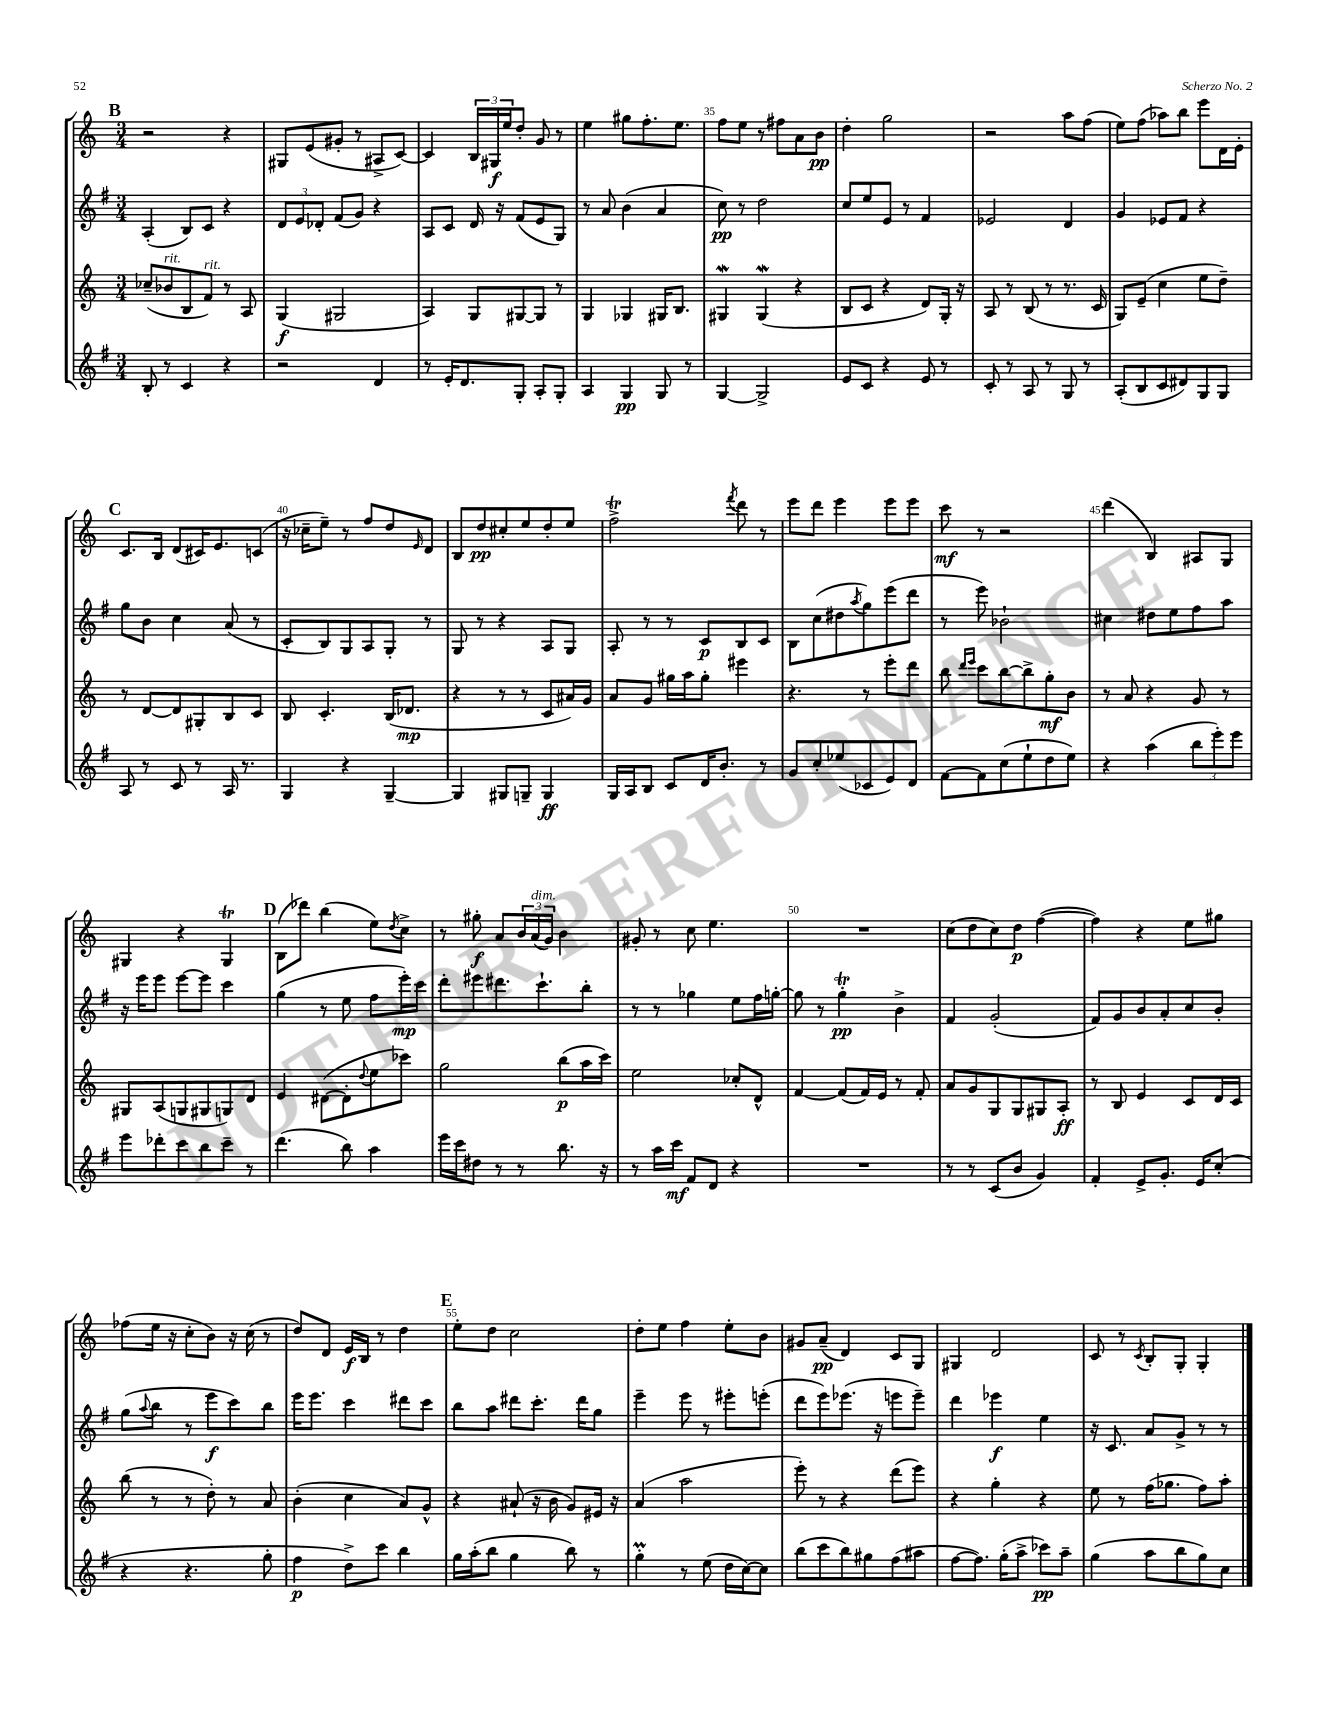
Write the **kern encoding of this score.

**kern	**kern	**kern	**kern
*staff4	*staff3	*staff2	*staff1
*clefG2	*clefG2	*clefG2	*clefG2
*k[f#]	*k[]	*k[f#]	*k[]
*M3/4	*M3/4	*M3/4	*M3/4
8B'	(8cc-~	(4A'	2r
8r	8b-	.	.
4c	8B	8B)	.
.	8f)	8c	.
4r	8r	4r	4r
.	8A	.	.
=	=	=	=
2r	(4G	12d	8G#
.	.	12e	.
.	.	.	(8e
.	.	12d-'	.
.	2G#	(8f#	8g#'
.	.	8g)	8r
4d	.	4r	8A#^
.	.	.	[8c)
=	=	=	=
8r	4A)	8A	4c]
16e'	.	8c	.
8.d	.	.	.
.	8G	16d	24B
.	.	.	24G#
.	.	16r	.
.	.	.	24ee
8G'	[8G#	(8f#	8dd'
8A'	8G#]	8e	8g
8G'	8r	8G)	8r
=	=	=	=
4A	4G	8r	4ee
.	.	8a	.
4G	4G-	(4b	8gg#
.	.	.	8.ff'
8G	16G#	4a	.
.	8.B	.	8.ee
8r	.	.	.
=	=	=	=
[4G	4G#	8cc)	8ff
.	.	8r	8ee
2G^]	(4G#	2dd	8r
.	.	.	8ff#
.	4r	.	8a
.	.	.	8b
=	=	=	=
8e	8B	8cc	4dd'
8c	8c	8ee	.
4r	4r	8e	2gg
.	.	8r	.
8e	8d)	4f#	.
8r	16G'	.	.
.	16r	.	.
=	=	=	=
8c'	8A	2e-	2r
8r	8r	.	.
8A	(8B	.	.
8r	8r	.	.
8G	8.r	4d	8aa
8r	.	.	(8ff
.	16c	.	.
=	=	=	=
(8A'	8G)	4g	8ee)
8B	(8e~	.	(8ff
8c	4cc	8e-	8aa-)
8d#)	.	8f#	8bb
8G	8ee	4r	8eee
8G	8dd~)	.	16d
.	.	.	16e'
=	=	=	=
8A	8r	8gg	8.c
8r	[8d	8b	.
.	.	.	16B
8c	8d]	4cc	(8d
8r	8G#'	.	16c#)
.	.	.	8.e
16A	8B	(8a	.
8.r	.	.	.
.	8c	8r	(8c
=	=	=	=
4G	8B	8c'	16r
.	.	.	16cc-~
.	4.c'	8B)	8ee~)
4r	.	8G	8r
.	.	8A	8ff
[4G~	(16B	8G'	8dd
.	8.d-	.	.
.	.	.	16qqe
.	.	8r	8d
=	=	=	=
4G]	4r	8G	8B
.	.	8r	8dd
8G#	8r	4r	8cc#'
8G~	8r	.	8ee
4G	8c	8A	8dd'
.	16a#)	8G	8ee
.	16g	.	.
=	=	=	=
16G	8a	8A'	2ff^
16A	.	.	.
8B	8g	8r	.
8c	16gg#	8r	.
.	16aa	.	.
16d	8gg#'	8c	.
8.b'	.	.	.
.	.	.	8qfff
.	4eee#	8B	8ddd
8r	.	8c	8r
=	=	=	=
8g	4.r	8B	8eee
8cc'	.	(8cc	8ddd
(8ee-	.	8dd#	4eee
.	.	8qaa	.
8c-	8r	8gg)	.
8e)	8eee'	(8eee	8eee
8d	8ddd	8ddd	8eee
=	=	=	=
[8f#	8bb	8r	8ccc
.	16qqddd	.	.
.	16qqeee	.	.
8f#]	8ccc	8eee)	8r
(8cc	[8bb	2b-`	2r
8ee`	8bb^]	.	.
8dd	8gg'	.	.
8ee)	8b	.	.
=	=	=	=
4r	8r	4cc#	(4ddd
.	8a	.	.
(4aa	4r	8dd#	4B)
.	.	8ee	.
12bb	8g	8ff#	8A#
12eee')	.	.	.
.	8r	8aa	8G
12eee	.	.	.
=	=	=	=
8eee	8G#	16r	4G#
.	.	16eee	.
8ddd-'	(8A	8eee	.
8ccc	8G	[8eee	4r
8bb	8G#	8eee]	.
8ccc~	8G)	4ccc	4G#
8r	8d	.	.
=	=	=	=
(4.ddd	4e	(4gg	(8B
.	.	.	8ddd-)
.	([8d#	8r	(4bb
8bb)	8d#']	8ee	.
.	8qqdd	.	.
4aa	8ee	8ff#	8ee)
.	.	.	8qdd
.	8ccc-)	16eee')	8cc^
.	.	16ccc	.
=	=	=	=
16eee	2gg	8ddd'	8r
16ccc	.	.	.
8dd#	.	8eee#	8gg#'
8r	.	8.ddd#	8a
8r	.	.	24b
.	.	.	(24a
.	.	8.ccc`	.
.	.	.	24g)
8.bb	(8bb	.	4b
.	16aa	8bb'	.
16r	16ccc)	.	.
=	=	=	=
8r	2ee	8r	8g#'
16aa	.	8r	8r
16ccc	.	.	.
8f#	.	4gg-	8cc
8d	.	.	4.ee
4r	8cc-'	8ee	.
.	8d^^	16ff#	.
.	.	[16gg'	.
=	=	=	=
2.r	[4f	8gg]	2.r
.	.	8r	.
.	(8f]	4gg'	.
.	16f)	.	.
.	16e	.	.
.	8r	4b^	.
.	8f'	.	.
=	=	=	=
8r	8a	4f#	(8cc
8r	8g	.	8dd
(8c	8G	(2g'	8cc)
8b	8G	.	8dd
4g)	8G#	.	([4ff
.	8A'	.	.
=	=	=	=
4f#'	8r	8f#)	4ff])
.	8B	8g	.
8e^	4e	8b	4r
8.g'	.	8a'	.
.	8c	8cc	8ee
16e	.	.	.
(8cc'	16d	8b'	8gg#
.	16c	.	.
=	=	=	=
4r	(8bb	(8gg	(8ff-
.	.	8qqaa	.
.	8r	8bb	16ee
.	.	.	16r
4.r	8r	8r	8cc'
.	8dd')	8eee	8b)
.	8r	8ccc)	16r
.	.	.	(16cc
8gg'	8a	8bb	8r
=	=	=	=
4ff#	(4b'	16eee	8dd)
.	.	8.eee	.
.	.	.	8d
8dd^)	4cc	4ccc	16e
.	.	.	16B
8ccc	.	.	8r
4bb	8a)	8ddd#	4dd
.	8g^^	8ccc	.
=	=	=	=
16gg	4r	8bb	8ee'
(16aa'	.	.	.
8bb	.	8aa	8dd
4gg	(8a#`	8ddd#	2cc
.	16r	8.ccc'	.
.	16b	.	.
8bb)	8g)	.	.
.	.	16ddd#	.
8r	16e#	8gg	.
.	16r	.	.
=	=	=	=
4gg'	(4a	4eee~	8dd'
.	.	.	8ee
8r	2aa	8eee	4ff
(8ee	.	8r	.
16dd	.	8eee#'	8ee'
[16cc)	.	.	.
8cc]	.	(8eee'	8b
=	=	=	=
(8bb	8eee')	8ddd	8g#
8ccc	8r	8eee)	(8a~
8bb)	4r	(8.eee-	4d)
8gg#	.	.	.
.	.	16r	.
(8ff#	(8ddd	8eee	8c
8aa#	8eee)	8eee~)	8G
=	=	=	=
[8ff#	4r	4ddd	4G#
8.ff#])	.	.	.
.	4gg'	4eee-	2d
(16gg'	.	.	.
8aa^	.	.	.
8ccc-)	4r	4ee	.
8aa~	.	.	.
=	=	=	=
(4gg	8ee	16r	8c
.	.	8.c	.
.	8r	.	8r
.	.	.	8qc
8aa	(16ff	8a	8B'
.	8.gg-	.	.
8bb	.	8g^	8G'
8gg)	8ff)	8r	4G'
8cc	8aa'	8r	.
==	==	==	==
*-	*-	*-	*-
